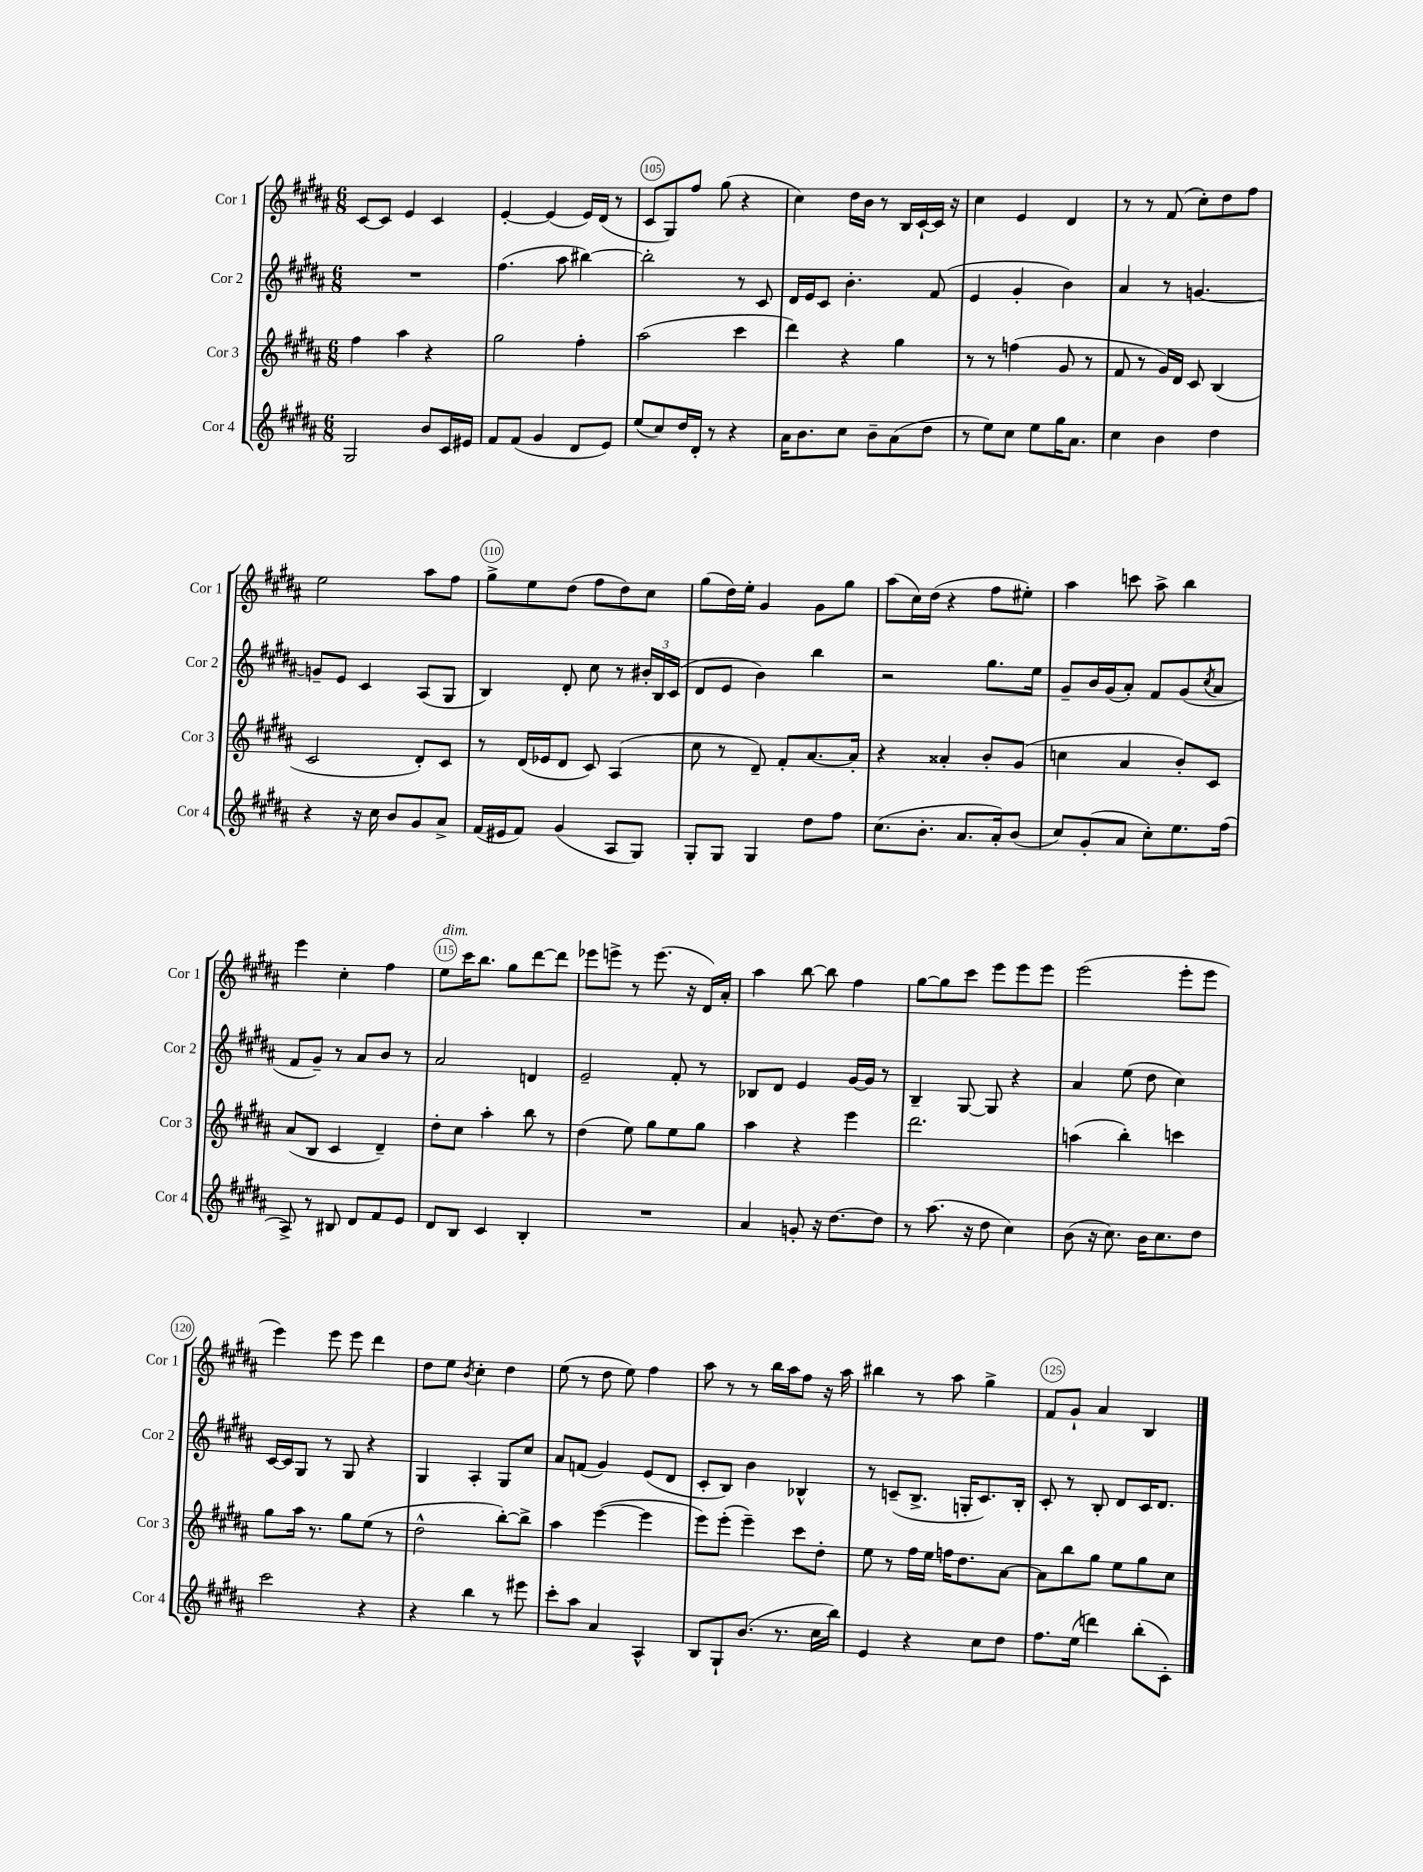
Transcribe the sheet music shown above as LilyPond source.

<<
\new StaffGroup <<
\new Staff = "s0" \with { instrumentName = "Cor 1" shortInstrumentName = "Cor 1" } {
    \clef treble \key b \major \numericTimeSignature \time 6/8
    cis'8~ cis'8 e'4 cis'4 |
    e'4~-. e'4( e'16) dis'16( r8 |
    cis'8 gis8) fis''8 gis''8( r4 |
    cis''4) dis''16 b'16 r8 b16 cis'16~-! cis'16 r16 |
    cis''4 e'4 dis'4 |
    r8 r8 fis'8( cis''8-.) dis''8 fis''8 |
    e''2 ais''8 fis''8 |
    gis''8-> e''8 dis''8( fis''8 dis''8) cis''8 |
    gis''8( dis''16) e''16-. gis'4 gis'8 gis''8 |
    ais''8( cis''16) dis''16( r4 fis''8 eis''8-.) |
    ais''4 c'''8 ais''8-> b''4 |
    e'''4 cis''4-. fis''4 |
    e''8^\markup { \italic "dim." } cis'''16 b''8. gis''8 dis'''8~ dis'''8 |
    ees'''8 e'''8-> r8 e'''8.( r16 dis'16) ais'16-. |
    ais''4 b''8~ b''8 fis''4 |
    gis''8~ gis''8 cis'''8 e'''8 e'''8 e'''8 |
    e'''2( e'''8-. e'''8 |
    e'''4) e'''8 e'''8 dis'''4 |
    dis''8 e''8 \acciaccatura { b'8 } cis''4-. dis''4 |
    e''8( r8 dis''8 e''8) fis''4 |
    ais''8 r8 r8 b''16 ais''16 fis''8 r16 ais''16 |
    bis''4 r8 ais''8 gis''4-> |
    fis'8 gis'8-! ais'4 b4 \bar "|." |
}
\new Staff = "s1" \with { instrumentName = "Cor 2" shortInstrumentName = "Cor 2" } {
    \clef treble \key b \major \numericTimeSignature \time 6/8
    R2. |
    fis''4.( ais''8 bis''4~) |
    bis''2-. r8 cis'8 |
    dis'16 e'16 cis'8 b'4.-. fis'8( |
    e'4 gis'4-. b'4) |
    ais'4 r8 g'4.~ |
    g'8-- e'8 cis'4 ais8( gis8 |
    b4) dis'8-. cis''8 r8 \tuplet 3/2 { bis'16-. b16 cis'16( } |
    dis'8 e'8 b'4) b''4 |
    r2 gis''8. e''16 |
    gis'8-- b'16 gis'16( ais'8-.) fis'8 gis'8( \acciaccatura { cis''8 } ais'8 |
    fis'8 gis'8--) r8 ais'8 b'8 r8 |
    ais'2 d'4 |
    e'2-- fis'8-. r8 |
    bes8 dis'8 e'4 gis'16~ gis'16 r8 |
    b4-- gis8~ gis8 r4 |
    ais'4 e''8( dis''8 cis''4) |
    cis'16~ cis'16 gis8 r8 gis8 r4 |
    gis4 ais4-. gis8 cis''8 |
    ais'8 f'8( gis'4) e'8( dis'8 |
    cis'8-. b8) b'4 bes4-^ |
    r8 c'8--( b8.-> g16-. c'8.) b16-. |
    cis'8-. r8 b8-. dis'8 cis'16 dis'8. \bar "|." |
}
\new Staff = "s2" \with { instrumentName = "Cor 3" shortInstrumentName = "Cor 3" } {
    \clef treble \key b \major \numericTimeSignature \time 6/8
    fis''4 ais''4 r4 |
    gis''2 fis''4-. |
    ais''2( cis'''4 |
    dis'''4) r4 gis''4 |
    r8 r8 f''4( gis'8 r8 |
    fis'8 r8 gis'16) dis'16 cis'8 b4( |
    cis'2 dis'8-.) cis'8 |
    r8 dis'16( ees'16 dis'8 cis'8) ais4( |
    cis''8 r8 dis'8--) fis'8-. ais'8.~ ais'16-. |
    r4 aisis'4-. b'8-. gis'8( |
    c''4 ais'4 b'8-.) cis'8 |
    ais'8( b8 cis'4 dis'4--) |
    dis''8-. cis''8 ais''4-. b''8 r8 |
    dis''4( e''8) gis''8 e''8 gis''8 |
    ais''4 r4 e'''4 |
    dis'''2. |
    a''4( b''4-.) c'''4 |
    gis''8 ais''16 r8. gis''8 e''8( r8 |
    dis''2-^ b''8~-.) b''8-> |
    ais''4 e'''4~( e'''4 |
    e'''8) e'''8-.( e'''4--) cis'''8 dis''8-. |
    e''8 r8 fis''16 e''16 f''16 dis''8. ais'8~ |
    ais'8 b''8 gis''8 e''8 gis''8 cis''8 \bar "|." |
}
\new Staff = "s3" \with { instrumentName = "Cor 4" shortInstrumentName = "Cor 4" } {
    \clef treble \key b \major \numericTimeSignature \time 6/8
    gis2 b'8 cis'16 eis'16 |
    fis'8 fis'8( gis'4 dis'8 e'8) |
    e''8( cis''8) dis''16 dis'16-. r8 r4 |
    ais'16 b'8. cis''8 b'8-- ais'8( dis''8 |
    r8 e''8) cis''8 e''8 gis''16 ais'8. |
    cis''4 b'4 dis''4 |
    r4 r16 cis''16 b'8 gis'8 ais'8-> |
    fis'16( eis'16 fis'8) gis'4( ais8 gis8) |
    gis8-. gis8 gis4 dis''8 fis''8 |
    cis''8.( b'8.-. ais'8. ais'16-.) b'8( |
    cis''8) gis'8-.( ais'8 cis''8-.) e''8. fis''16( |
    ais8->) r8 bis8 dis'8 fis'8 e'8 |
    dis'8 b8 cis'4 b4-. |
    R2. |
    ais'4 g'8-. r16 dis''8.~ dis''8 |
    r8 ais''8.( r16 dis''8 cis''4) |
    b'8( r16 cis''8.) b'16 cis''8. dis''8 |
    cis'''2 r4 |
    r4 b''4 r8 eis'''8 |
    cis'''8-. ais''8 ais'4 ais4-^ |
    b8 gis8-! b'8.( r8. cis''16 b''16) |
    e'4 r4 cis''8 dis''8 |
    fis''8. e''16( d'''4) b''8-.( cis'8-.) \bar "|." |
}
>>
>>
\layout { \context { \Score currentBarNumber = #103 \override BarNumber.break-visibility = ##(#f #t #t) barNumberVisibility = #(every-nth-bar-number-visible 5) \override BarNumber.stencil = #(make-stencil-circler 0.1 0.3 ly:text-interface::print) } }
